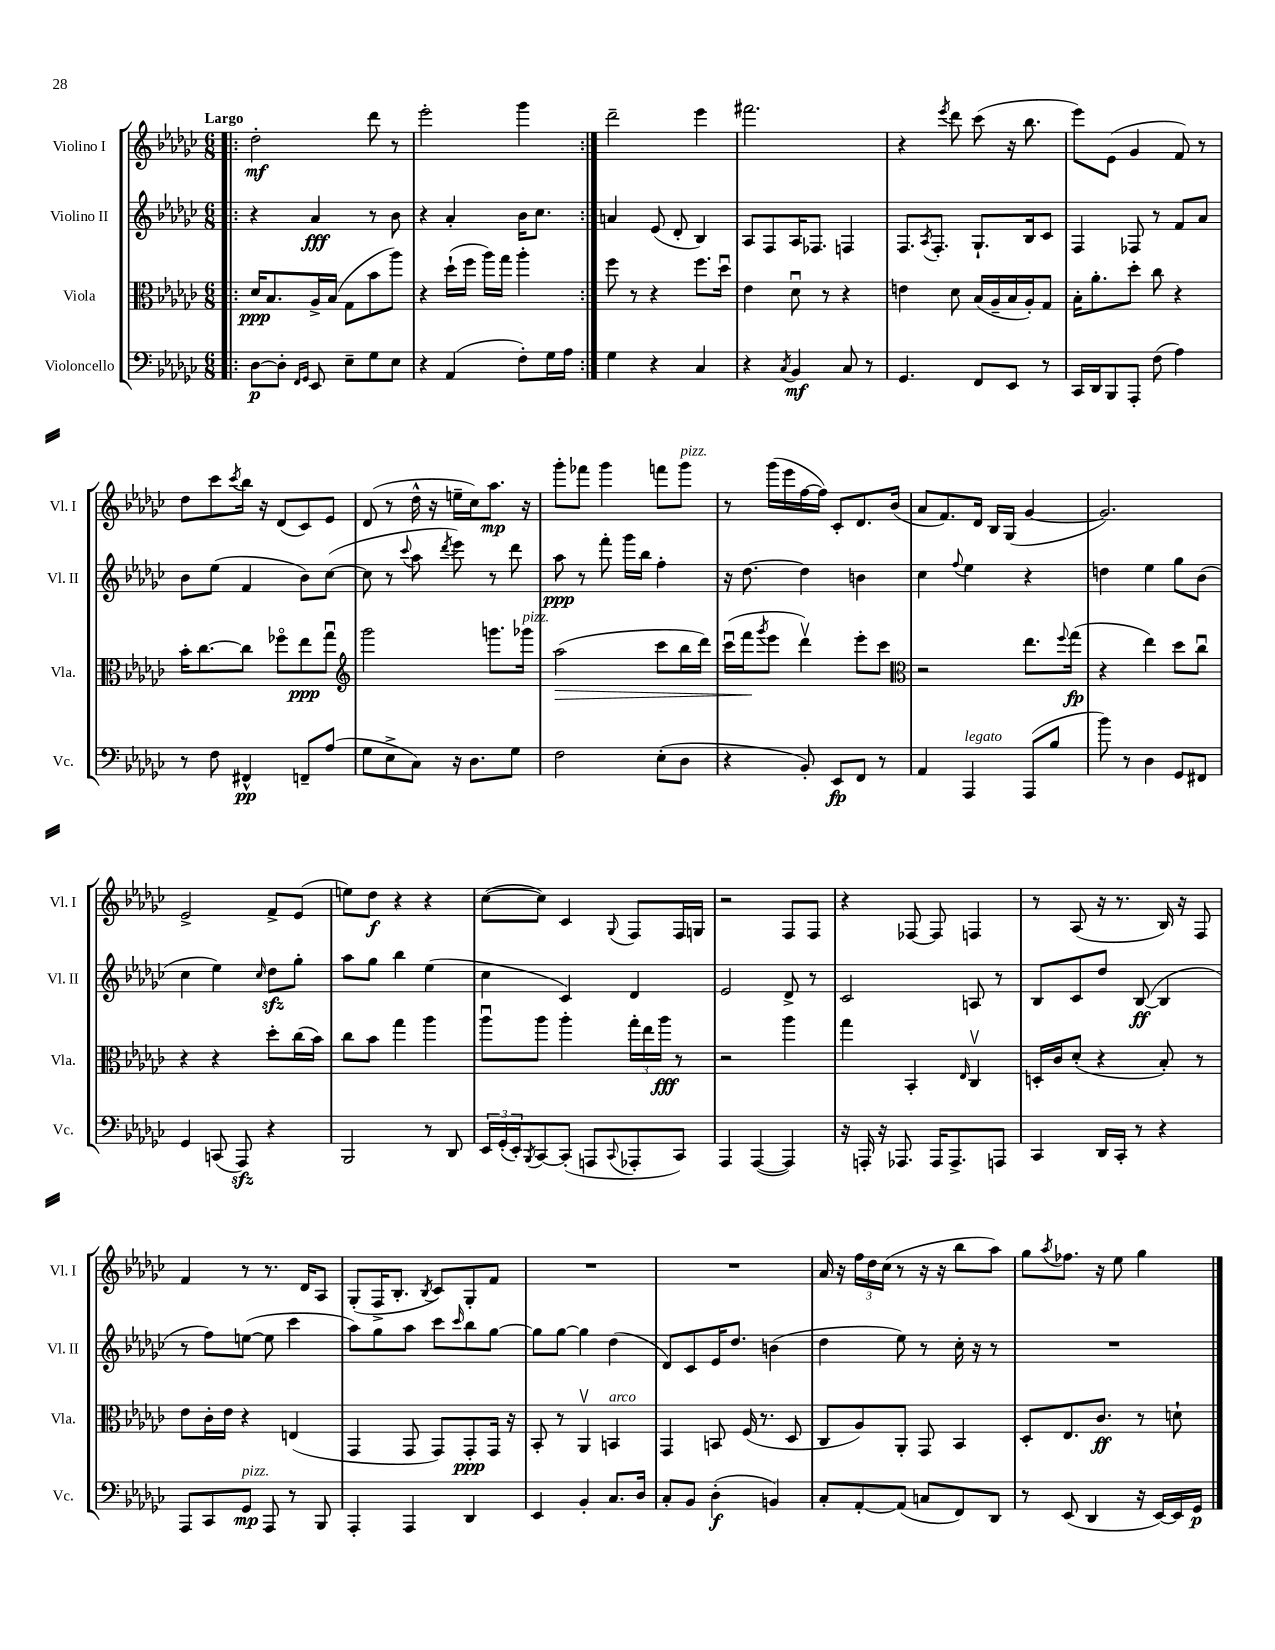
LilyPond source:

<<
\new StaffGroup <<
\new Staff = "s0" \with { instrumentName = "Violino I" shortInstrumentName = "Vl. I" } {
    \clef treble \key ges \major \numericTimeSignature \time 6/8 \tempo "Largo"
    \repeat volta 2 { \bar ".|:" des''2-.\mf des'''8 r8 |
    ees'''2-. ges'''4 | }
    des'''2-- ees'''4 |
    fis'''2. |
    r4 \acciaccatura { ees'''8 } des'''8 ces'''8( r16 bes''8. |
    ees'''8) ees'8( ges'4 f'8) r8 |
    des''8 ces'''8 \acciaccatura { ces'''8 } bes''16 r16 des'8( ces'8) ees'8 |
    des'8( r8 des''16-^ r16 e''16-- ces''16) aes''8.\mp r16 |
    ges'''8-. fes'''8 ges'''4 f'''8 ges'''8^\markup { \italic "pizz." } |
    r8 ges'''16( ees'''16 f''16~ f''16) ces'8-. des'8. bes'16( |
    aes'8 f'8.) des'16 bes16 ges16( ges'4~ |
    ges'2.) |
    ees'2-> f'8-> ees'8( |
    e''8) des''8\f r4 r4 |
    ces''8~( ces''8) ces'4 \appoggiatura { ges8 } f8 f16 g16 |
    r2 f8 f8 |
    r4 fes8~ fes8 f4 |
    r8 aes8( r16 r8. bes16) r16 f8 |
    f'4 r8 r8. des'16 aes8 |
    ges8-.( f16-> bes8.-. \acciaccatura { bes8 } ces'8) ges8-. f'8 |
    R2. |
    R2. |
    aes'16 r16 \tuplet 3/2 { f''16 des''16 ces''16( } r8 r16 r16 bes''8 aes''8) |
    ges''8 \acciaccatura { aes''8 } fes''8. r16 ees''8 ges''4 \bar "|." |
}
\new Staff = "s1" \with { instrumentName = "Violino II" shortInstrumentName = "Vl. II" } {
    \clef treble \key ges \major \numericTimeSignature \time 6/8
    \repeat volta 2 { \bar ".|:" r4 aes'4\fff r8 bes'8 |
    r4 aes'4-. bes'16 ces''8. | }
    a'4 ees'8( des'8-. bes4) |
    aes8 f8 aes16 fes8. f4 |
    f8. \acciaccatura { aes8 } f8.-. ges8.-! bes16 ces'8 |
    f4 fes8 r8 f'8 aes'8 |
    bes'8 ees''8( f'4 bes'8) ces''8~( |
    ces''8 r8 \appoggiatura { ces'''8 } aes''8 \acciaccatura { des'''8 } ees'''8) r8 des'''8 |
    aes''8\ppp r8 f'''8-. ges'''16 bes''16 f''4-. |
    r16 des''8.~ des''4 b'4 |
    ces''4 \appoggiatura { f''8 } ees''4 r4 |
    d''4 ees''4 ges''8 bes'8( |
    ces''4 ees''4) \grace { ces''16 } des''8\sfz ges''8-. |
    aes''8 ges''8 bes''4 ees''4( |
    ces''4 ces'4) des'4 |
    ees'2 des'8-> r8 |
    ces'2 a8 r8 |
    bes8 ces'8 des''8 bes8~\ff( bes4 |
    r8 f''8) e''8~( e''8 ces'''4 |
    aes''8) ges''8 aes''8 ces'''8 \grace { ces'''16 } bes''8 ges''8~ |
    ges''8 ges''8~ ges''4 des''4( |
    des'8) ces'8 ees'16 des''8. b'4( |
    des''4 ees''8) r8 ces''16-. r16 r8 |
    R2. \bar "|." |
}
\new Staff = "s2" \with { instrumentName = "Viola" shortInstrumentName = "Vla." } {
    \clef alto \key ges \major \numericTimeSignature \time 6/8
    \repeat volta 2 { \bar ".|:" des'16\ppp bes8. aes16-> bes16( ges8 bes'8 aes''8) |
    r4 des''16-!( f''16 aes''16) ges''16 aes''4-. | }
    f''8 r8 r4 f''8. des''16\downbow |
    ees'4 des'8\downbow r8 r4 |
    e'4 des'8 bes16( aes16-- bes16 aes16-.) ges8 |
    bes16-. aes'8.-. des''8-. ces''8 r4 |
    bes'16-. ces''8.~ ces''8 fes''8\flageolet ees''8\ppp ges''8\downbow |
    \clef treble ges'''2 g'''8. ges'''16^\markup { \italic "pizz." } |
    aes''2\>( ces'''8 bes''16 des'''16) |
    ces'''16\downbow( f'''16\! \acciaccatura { ges'''8 } ees'''8 des'''4\upbow) ees'''8-. ces'''8 |
    \clef alto r2 ees''8. \appoggiatura { f''8 } ges''16\fp( |
    r4 ees''4) des''8 ces''8\downbow |
    r4 r4 des''8-. ces''16( bes'16) |
    ces''8 bes'8 ges''4 aes''4 |
    aes''8\downbow aes''8 aes''4-. \tuplet 3/2 { ges''16-. ees''16 aes''16\fff } r8 |
    r2 aes''4 |
    ges''4 bes,4-. \grace { ees16 } ces4\upbow |
    d16-. ces'16 des'8-.( r4 bes8-.) r8 |
    ees'8 ces'16-. ees'16 r4 e4( |
    ges,4 ges,8 ges,8) ges,8-.\ppp ges,16 r16 |
    bes,8-. r8 aes,4\upbow b,4^\markup { \italic "arco" } |
    ges,4 b,8 f16( r8. des8 |
    ces8 aes8) aes,8-. ges,8 bes,4 |
    des8-. ees8. ces'8.\ff r8 d'8-! \bar "|." |
}
\new Staff = "s3" \with { instrumentName = "Violoncello" shortInstrumentName = "Vc." } {
    \clef bass \key ges \major \numericTimeSignature \time 6/8
    \repeat volta 2 { \bar ".|:" des8~\p des8-. \grace { f,16 ges,16 } ees,8 ees8-- ges8 ees8 |
    r4 aes,4( f8-.) ges16 aes16 | }
    ges4 r4 ces4 |
    r4 \acciaccatura { ces8 } bes,4\mf ces8 r8 |
    ges,4. f,8 ees,8 r8 |
    ces,16 des,16 bes,,8 aes,,8-. f8( aes4) |
    r8 f8 fis,4-^\pp f,8-- aes8( |
    ges8 ees8-> ces8) r16 des8. ges8 |
    f2 ees8-.( des8 |
    r4 bes,8-.) ees,8\fp f,8 r8 |
    aes,4 aes,,4^\markup { \italic "legato" } aes,,8( bes8 |
    bes'8) r8 des4 ges,8 fis,8 |
    ges,4 c,8( aes,,8\sfz) r4 |
    bes,,2 r8 des,8 |
    \tuplet 3/2 { ees,16 ges,16-.( ees,16-.) } \acciaccatura { bes,,8 } ces,8~ ces,8-.( a,,8 \appoggiatura { ces,8 } aes,,8-. ces,8) |
    aes,,4 aes,,4~( aes,,4) |
    r16 a,,16-. r16 aes,,8. aes,,16 aes,,8.-> a,,8 |
    ces,4 des,16 ces,16-. r8 r4 |
    aes,,8 ces,8 ges,8\mp^\markup { \italic "pizz." } aes,,8 r8 bes,,8 |
    aes,,4-. aes,,4 des,4 |
    ees,4 bes,4-. ces8. des16 |
    ces8-. bes,8 des4-.\f( b,4) |
    ces8-. aes,8~-. aes,8( c8 f,8) des,8 |
    r8 ees,8( des,4 r16 ees,16~) ees,16 ges,16\p \bar "|." |
}
>>
>>
\layout { \context { \Score \remove "Bar_number_engraver" } }
